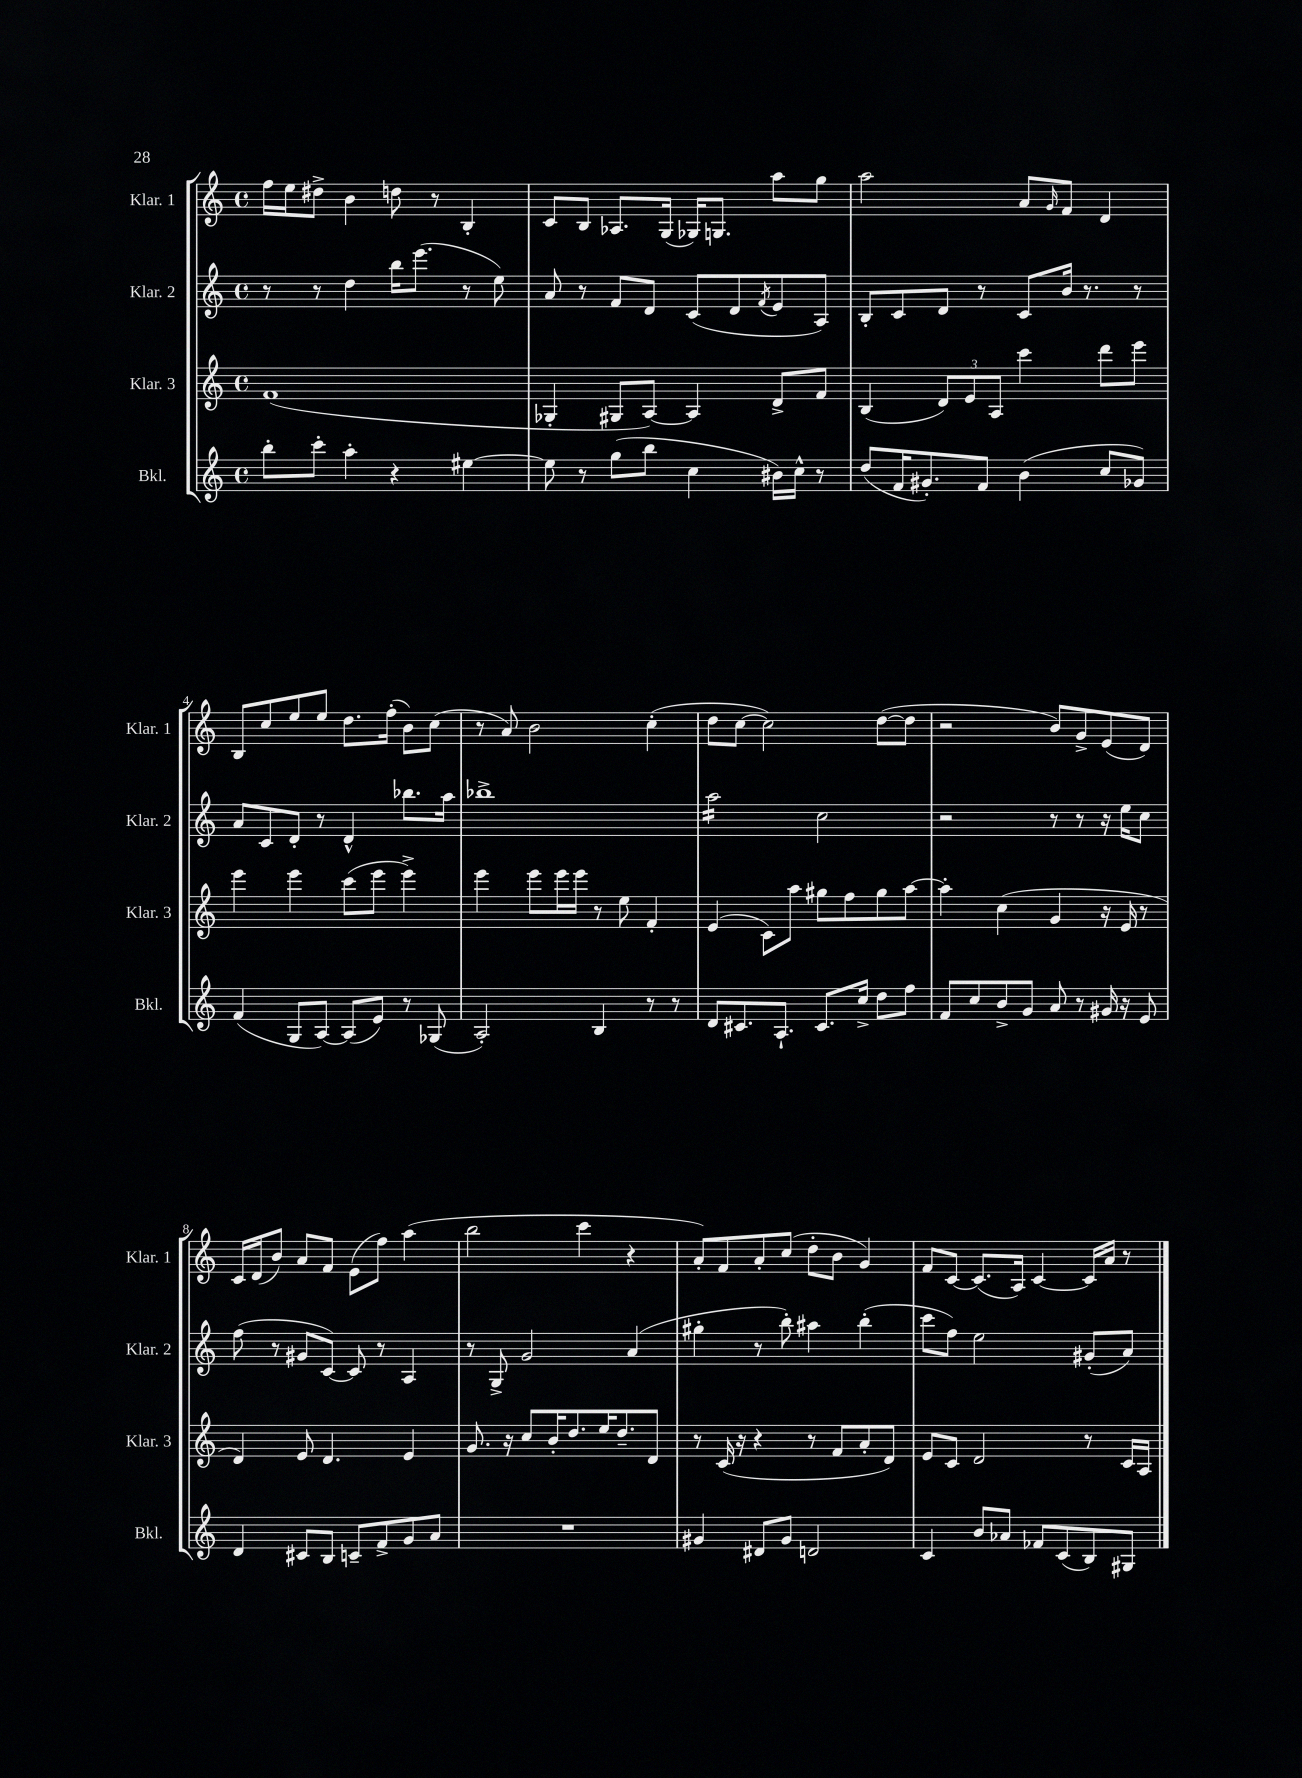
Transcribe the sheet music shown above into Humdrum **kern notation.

**kern	**kern	**kern	**kern
*staff4	*staff3	*staff2	*staff1
*clefG2	*clefG2	*clefG2	*clefG2
*k[]	*k[]	*k[]	*k[]
*M4/4	*M4/4	*M4/4	*M4/4
*met(c)	*met(c)	*met(c)	*met(c)
8bb'\L	(1f	8r	16ff\LL
.	.	.	16ee\J
8ccc'\J	.	8r	8dd#^\J
4aa'\	.	4dd\	4b\
4r	.	16bb\LK	8dd\
.	.	(8.eee\J	.
.	.	.	8r
[4ee#\	.	8r	4B'/
.	.	8ee\)	.
=	=	=	=
8ee#\]	4G-'/	8a/	8c/L
8r	.	8r	8B/J
(8gg\L	8G#/L	8f/L	8.A-/L
8bb\J	[8A/J)	8d/J	.
.	.	.	(16G/Jk
4cc\	4A/]	(8c/L	16G-/LK)
.	.	.	8.G/J
.	.	8d/	.
.	.	8qf/	.
16b#\LL)	8d^/L	8e/	8aa\L
16cc^^\JJ	.	.	.
8r	8f/J	8A/J)	8gg\J
=	=	=	=
(8dd/L	(4B/	8B'/L	2aa\
16f/K	.	8c/	.
8.g#'/)	.	.	.
.	12d/L)	8d/J	.
.	12e/	.	.
8f/J	.	8r	.
.	12A/J	.	.
(4b\	4ccc\	8c/L	8a/L
.	.	.	16qqg/
.	.	16b/Jk	8f/J
.	.	8.r	.
8cc/L	8ddd\L	.	4d/
8g-/J)	8eee\J	8r	.
=	=	=	=
(4f/	4eee\	8a/L	8B/L
.	.	8c/	8cc/
8G/L	4eee\	8d'/J	8ee/
[8A/J)	.	8r	8ee/J
(8A/]L	(8ccc\L	4d^^/	8.dd\L
8e/J)	8eee\J	.	.
.	.	.	(16ff'\Jk
8r	4eee^\)	8.bb-\L	8b\L)
(8G-/	.	.	(8cc\J
.	.	16aa\Jk	.
=	=	=	=
2A'/)	4eee\	1bb-^	8r
.	.	.	8a/)
.	8eee\L	.	2b\
.	16eee\L	.	.
.	16eee\JJ	.	.
4B/	8r	.	.
.	8ee\	.	.
8r	4f'/	.	(4cc'\
8r	.	.	.
=	=	=	=
8d/L	(4e/	2aa\	8dd\L
8.c#/	.	.	[8cc\J
.	8c\L)	.	2cc\])
8.A`/J	.	.	.
.	8aa\J	.	.
8.c#/L	8gg#\L	2cc\	.
.	8ff\	.	.
16cc^/Jk	.	.	.
8dd\L	8gg#\	.	([8dd\L
8ff\J	[8aa\J	.	8dd\]J
=	=	=	=
8f/L	4aa'\]	2r	2r
8cc/	.	.	.
8b^/	(4cc\	.	.
8g/J	.	.	.
8a/	4g/	8r	8b/L)
8r	.	8r	8g^/
16g#/	16r	16r	(8e/
16r	16e/	16ee\LK	.
8e/	8r	8cc\J	8d/J)
=	=	=	=
4d/	4d/)	(8ff\	16c/LL
.	.	.	(16d/J
.	.	8r	8b/J)
8c#/L	8e/	8g#/L	8a/L
8B/J	4.d/	[8c/J)	8f/J
8c~/L	.	8c/]	(8e\L
8f^/	.	8r	8ff\J)
8g/	4e/	4A/	(4aa\
8a/J	.	.	.
=	=	=	=
1r	8.g/	8r	2bb\
.	.	8G^/	.
.	16r	.	.
.	8cc/L	2g/	.
.	16b'/K	.	.
.	8.dd/	.	.
.	.	.	4ccc\
.	16ee/K	.	.
.	8.dd~/	.	.
.	.	(4a/	4r
.	8d/J	.	.
=	=	=	=
4g#/	8r	4gg#'\	8a'/L)
.	(16c/	.	8f/
.	16r	.	.
8d#/L	4r	8r	8a'/
8g#/J	.	8bb'\)	(8cc/J
2d/	8r	4aa#\	8dd'\L
.	8f/L	.	8b\J
.	8a'/	(4bb'\	4g/)
.	8d/J)	.	.
=	=	=	=
4c/	8e/L	8ccc\L	8f/L
.	8c/J	8ff\J)	[8c/J
8b/L	2d/	2ee\	(8.c/]L
8a-/J	.	.	.
.	.	.	16A/Jk)
8f-/L	.	.	[4c/
(8c/	.	.	.
8B/)	8r	(8g#'/L	16c/]LL
.	.	.	16a/JJ
8G#/J	16c/LL	8a/J)	8r
.	16A/JJ	.	.
==	==	==	==
*-	*-	*-	*-
